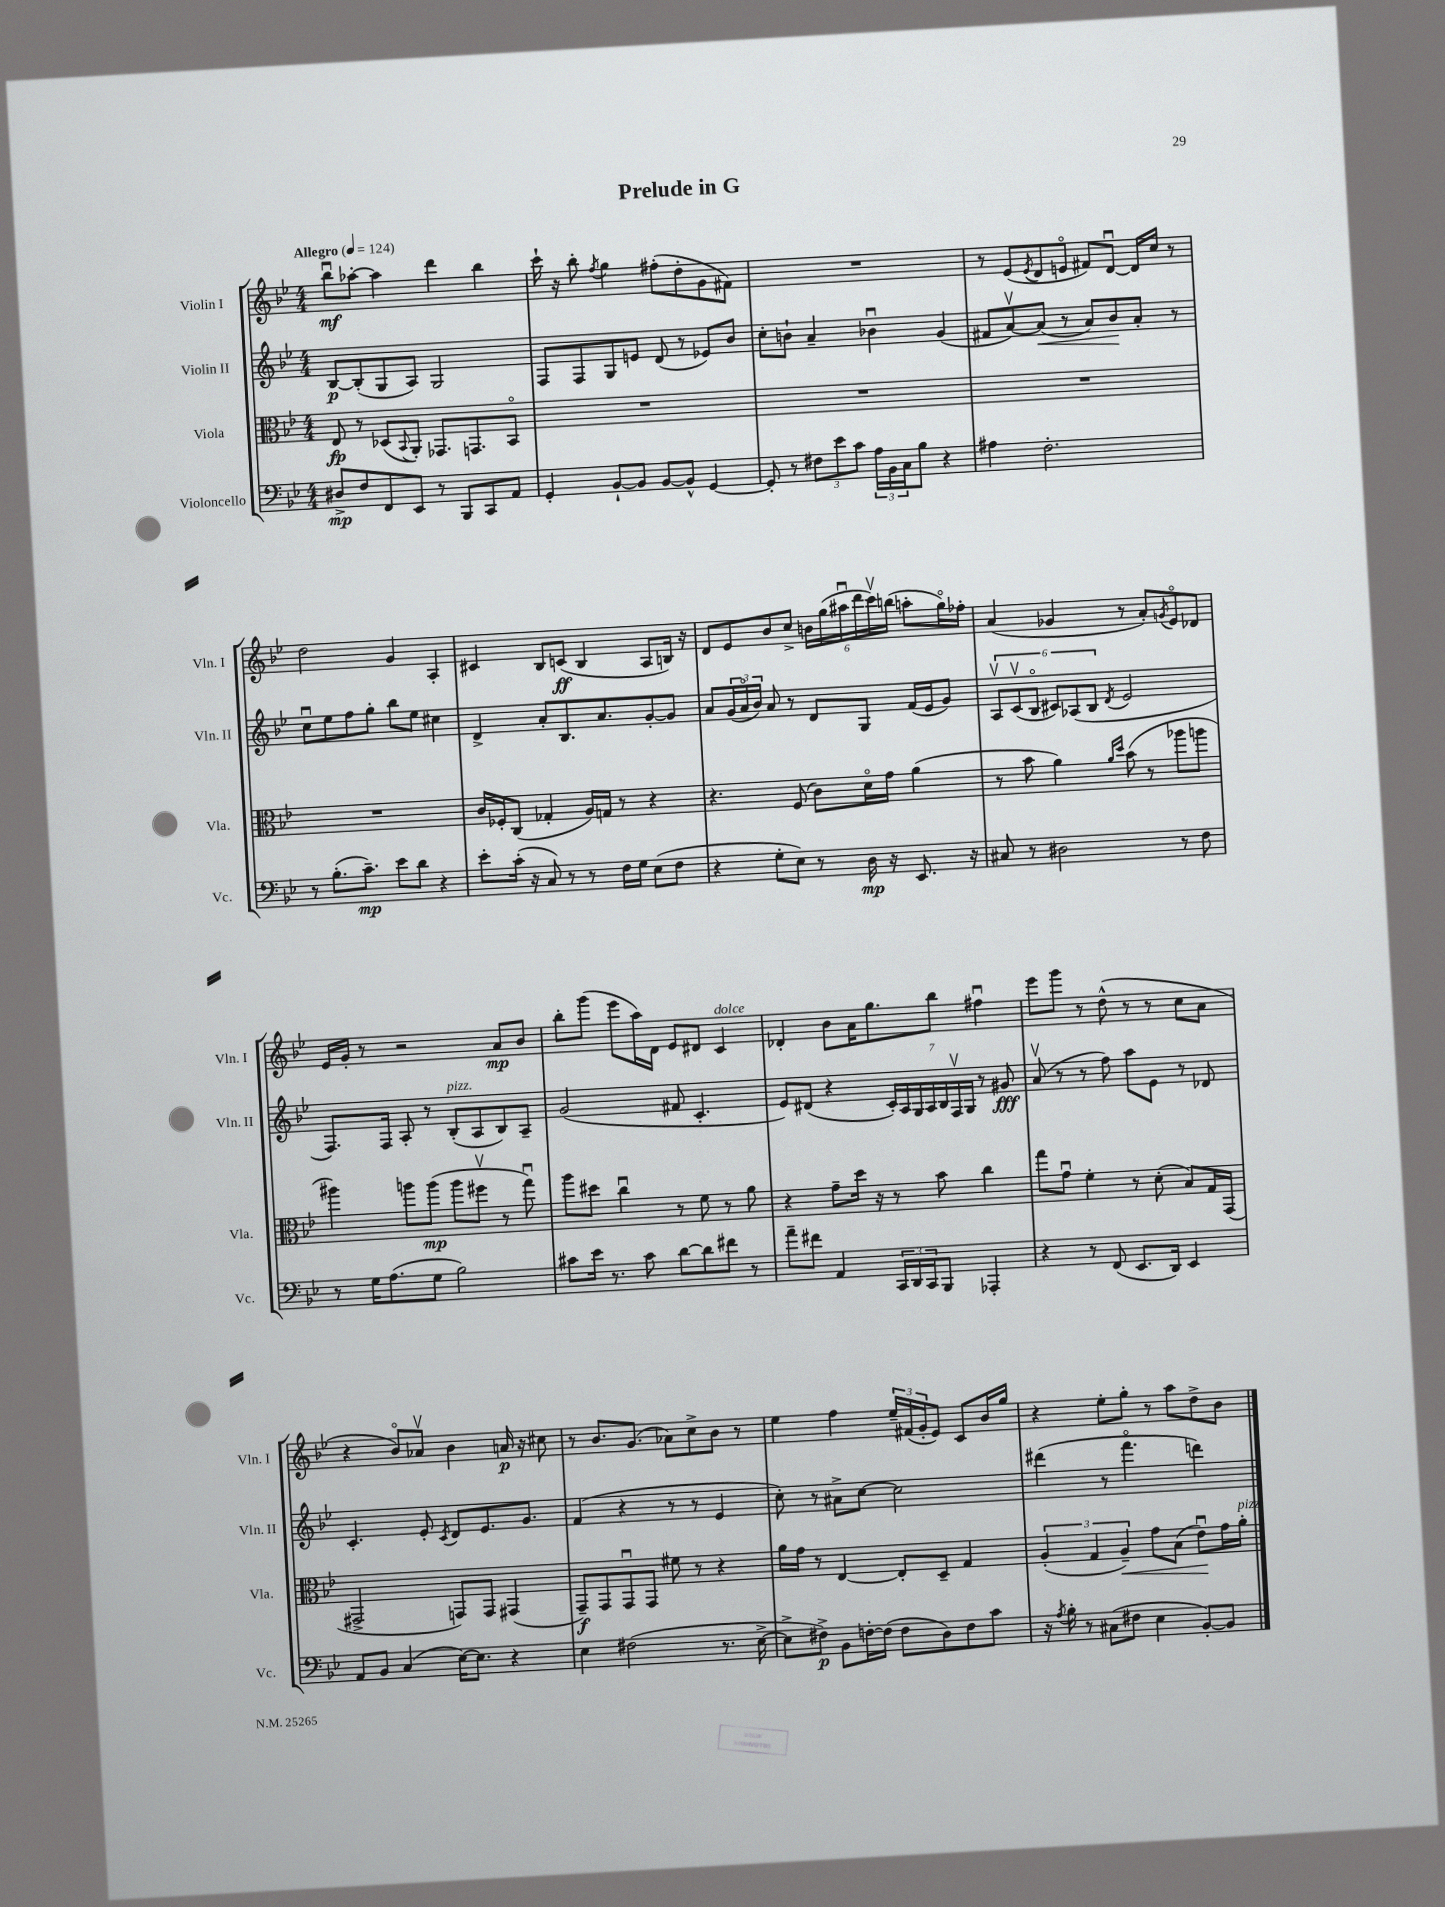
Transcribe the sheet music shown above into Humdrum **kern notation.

**kern	**kern	**kern	**kern
*staff4	*staff3	*staff2	*staff1
*clefF4	*clefC3	*clefG2	*clefG2
*k[b-e-]	*k[b-e-]	*k[b-e-]	*k[b-e-]
*M4/4	*M4/4	*M4/4	*M4/4
*MM124	*MM124	*MM124	*MM124
8D#^	8E-	[8B-	8bb-u
8F	8r	(8B-']	[8aa-'
8FF	(8D-	8G	4aa-]
.	8qqBB-	.	.
8EE-	8AA')	8A)	.
8r	8.GG-	2G	4ddd
8BBB-	.	.	.
.	8.GG	.	.
8CC	.	.	4bb-
8AA	8BB-o	.	.
=	=	=	=
4GG'	1r	8F	16ccc`
.	.	.	16r
.	.	8F	8bb-'
.	.	.	8qff
[8BB-`	.	8G	4gg
8BB-]	.	8e	.
[8BB-	.	(8d	(8ff#'
8BB-^^]	.	8r	8dd'
[4GG	.	8e-)	8g
.	.	8b-	8f#)
=	=	=	=
8GG']	1r	8cc'	1r
8r	.	8b`	.
12F#	.	4a~	.
12e-	.	.	.
12c	.	.	.
24A	.	4b-u	.
24BB-	.	.	.
24C	.	.	.
8B-	.	.	.
4r	.	(4g	.
=	=	=	=
4A#	1r	8f#	8r
.	.	[8av)	(8e-
.	.	.	8qe-
2.F'	.	(8a]	8d
.	.	8r	8eo
.	.	8a)	8f#)
.	.	8b-	[8du
.	.	8a'	16d]
.	.	.	16cc
.	.	8r	8r
=	=	=	=
8r	1r	8ccu	2dd
(8.B-'	.	8ee-	.
.	.	8ff	.
8.c~)	.	.	.
.	.	8gg'	.
8e-	.	8bb-	4g
8d	.	8ee-	.
4r	.	4cc#	4A'
=	=	=	=
8e-'	16c	4d^	4c#
.	16F-'	.	.
(16c'	(8C	.	.
16r	.	.	.
8C)	4G-'	8a'	8B-
8r	.	8.B-	(8c
8r	16A)	.	4B-
.	16G	8.a	.
16F	8r	.	.
16G	.	.	.
(8E-	4r	[8g'	8A
8F	.	8g]	16B)
.	.	.	16r
=	=	=	=
4r	4.r	8a	8d
.	.	(24g	8e-
.	.	24ao	.
.	.	24b-)	.
8G'	.	8a	8b-
8E-)	(8F	8r	8cc^
8r	8c)	8d	24b
.	.	.	(24gg
.	.	.	24aa#u
16D	16do	8G	24ddd
.	.	.	24cccv)
16r	16g	.	.
.	.	.	(24bb
8.EE-	(4a	(16f	8aa'
.	.	16e-	.
.	.	8g)	16ggo)
16r	.	.	16ff-'
=	=	=	=
8C#	8r	12Av	(4a
.	.	(12cv	.
8r	8b-	.	.
.	.	12B-o	.
2D#	4a)	12c#)	4g-
.	.	(12A-	.
.	.	12B-	.
.	16qqa	.	.
.	16qqdd	8qd	.
.	(8b-	2e-	8r
.	8r	.	8a')
.	.	.	8qg
8r	8aa-	.	8e-o
8F	8aa	.	8d-
=	=	=	=
8r	4aa#)	8.F)	16e-
.	.	.	16g'
16G	.	.	8r
(8.A	.	16F	.
.	8aa	8A'	2r
8G	(8aa	8r	.
2B-)	8aa	(8B-'	.
.	8ff#v	8A	.
.	8r	8B-)	8a
.	8ggu)	8A~	8b-
=	=	=	=
8c#	8aa	(2g	8bb-'
16e-	8dd#	.	(8ggg
8.r	.	.	.
.	4ccu	.	8eee-
8c#	.	.	16aa)
.	.	.	16d
[8d	8r	8f#	8e-
8d]	8f	4.c'	8d#
8f#	8r	.	4c
8r	8a	.	.
=	=	=	=
8a~	4r	8e-)	4d-'
8f#	.	(8d#	.
4AA	8g~	4r	8b-
.	16dd	.	16a
.	16r	.	8.gg
24CC	8r	28c')	.
.	.	28A	.
24DD	.	.	.
.	.	28G	.
24CC	.	.	.
.	.	28A	.
8BBB-	8b-	.	8bb-
.	.	28B-	.
.	.	28Fv	.
.	.	28G	.
4AAA-'	4cc	8r	4ff#u
.	.	8g#	.
=	=	=	=
4r	8gg	(8av	8eee-
.	8gu	8r	8ggg
8r	4f'	8r	8r
(8FF	.	8ff)	(8dd^^
8.EE-	8r	8aa	8r
.	(8d'	8e-	8r
16DD)	.	.	.
4EE-	8B-)	8r	8cc
.	16G	8d-	8a
.	(16GG	.	.
=	=	=	=
8AA	2GG#^	4.c'	4r
8BB-	.	.	.
(4C	.	.	8b-o)
.	.	8e-'	8a-v
.	.	8qc	.
[16E-)	8GG)	8d	4b-
8.E-]	.	.	.
.	8GG	8.e-	.
4r	(4GG#	.	16a
.	.	8.g	16r
.	.	.	8cc#
=	=	=	=
4E-	8GG~)	(4f	8r
.	8GG	.	8.b-
(2F#	8GGu	4r	.
.	.	.	(8.g
.	8GG	.	.
.	8f#	8r	8a-)
.	8r	8r	8cc^
8.r	4r	4e-	8b-
.	.	.	8r
[16E-^	.	.	.
=	=	=	=
8E-^]	16a	8cc')	4ee-
.	16g	.	.
8F#^)	8r	8r	.
8BB-	[4E-	8a#^	4ff
[16F'	.	[8cc	.
(16F]	.	.	.
8F	8E-']	2cc]	24ee-~
.	.	.	(24f#
.	.	.	24g'
8D)	8D~	.	8e-)
8F	4G	.	8c
8c	.	.	16b-
.	.	.	16gg
=	=	=	=
16r	(6A'	(4ddd#	4r
8qA	.	.	.
16B-'	.	.	.
8r	.	.	.
.	6G	.	.
(8C#	.	8r	8ee-'
.	6A~)	.	.
8F#	.	4.fffo	8gg'
4E-	8g	.	8r
.	(8B-	.	8aa
[8BB-')	8e-u)	4ddd)	8dd^
8BB-]	16g	.	8b-
.	16a'	.	.
==	==	==	==
*-	*-	*-	*-
